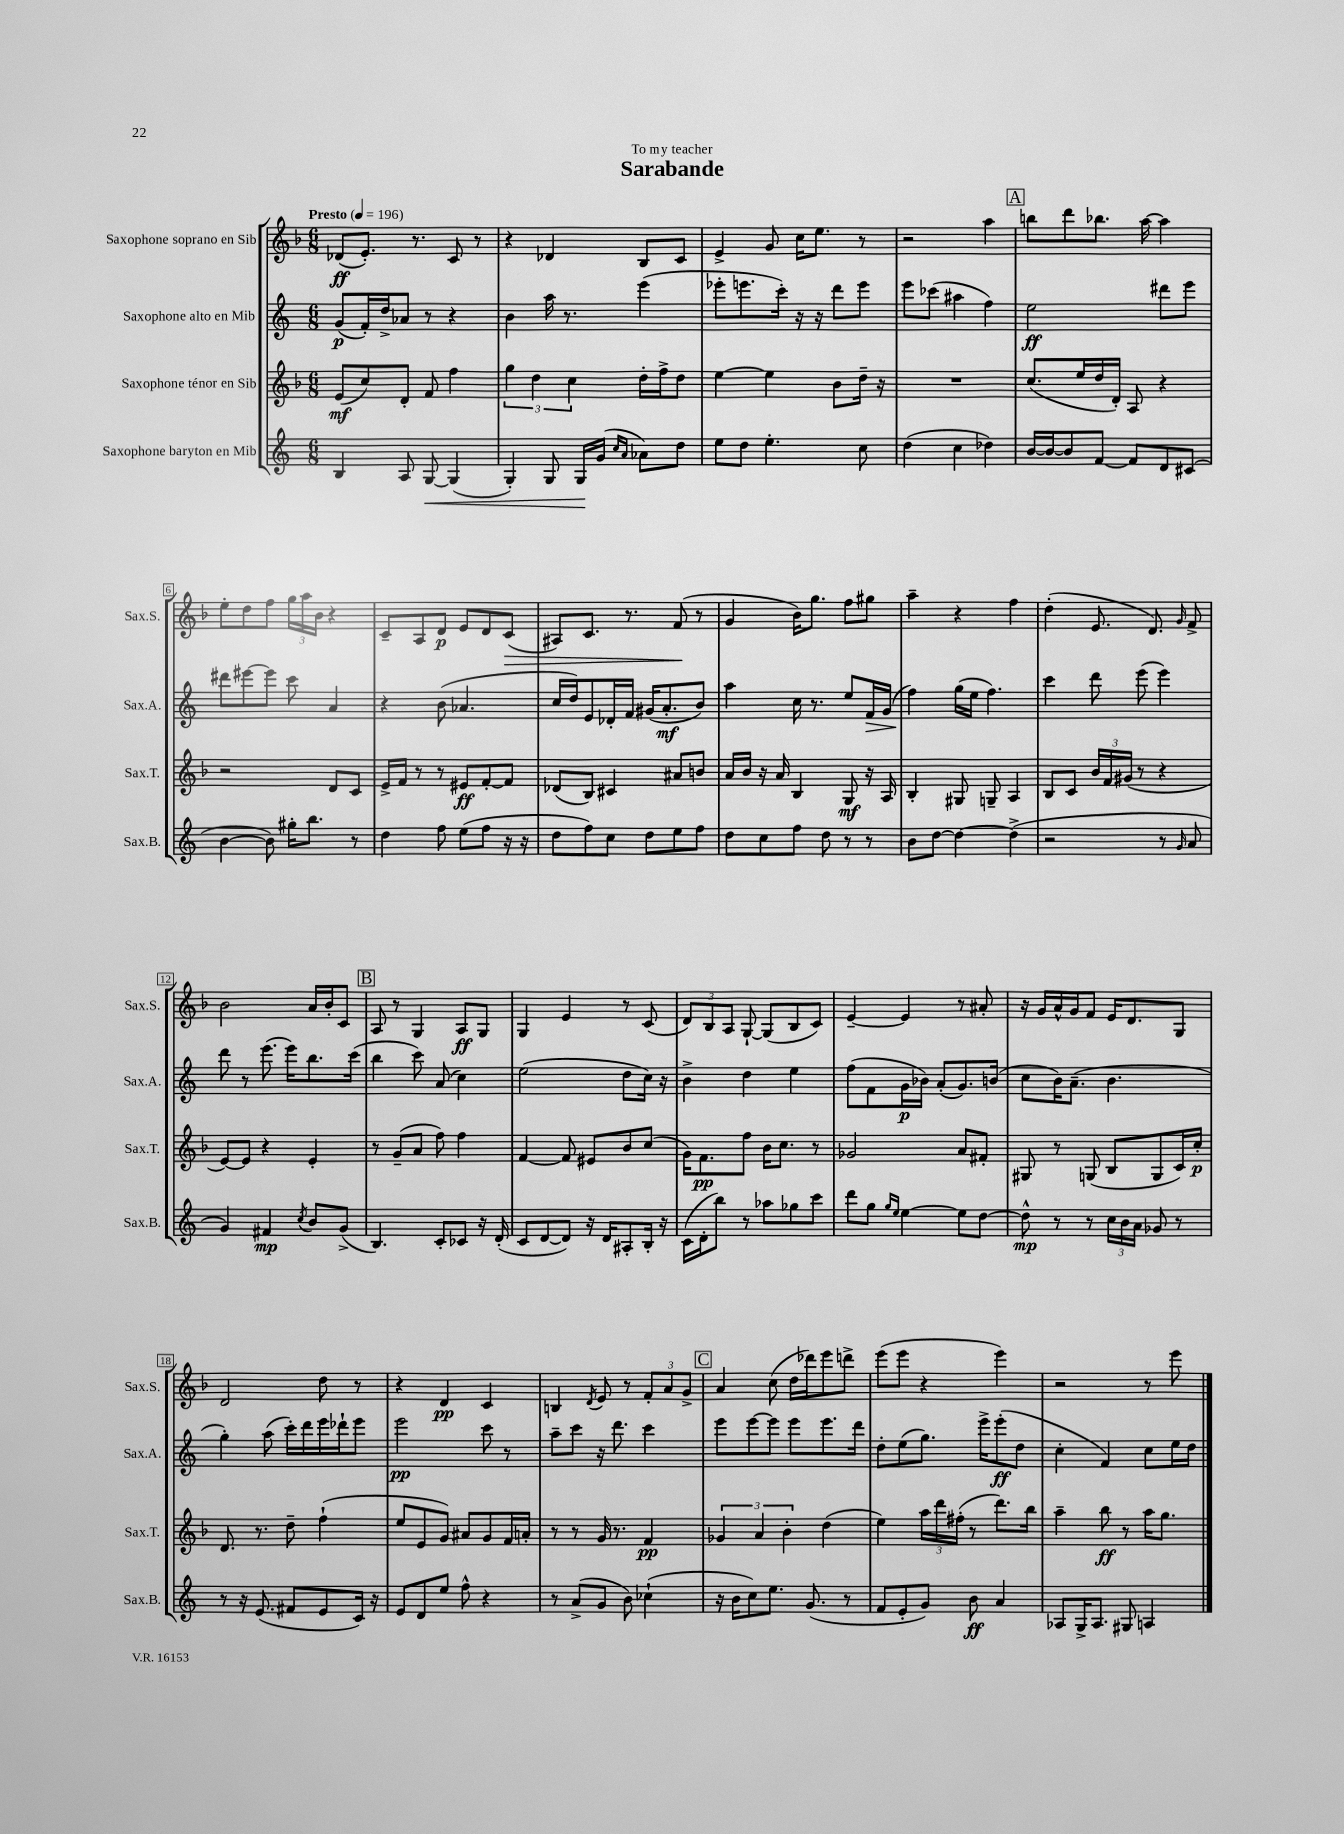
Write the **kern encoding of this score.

**kern	**dynam	**kern	**dynam	**kern	**dynam	**kern	**dynam
*part4	*part4	*part3	*part3	*part2	*part2	*part1	*part1
*staff4	*staff4	*staff3	*staff3	*staff2	*staff2	*staff1	*staff1
*I"Saxophone baryton en Mib	*	*I"Saxophone ténor en Sib	*	*I"Saxophone alto en Mib	*	*I"Saxophone soprano en Sib	*
*I'Sax.B.	*	*I'Sax.T.	*	*I'Sax.A.	*	*I'Sax.S.	*
*clefG2	*	*clefG2	*	*clefG2	*	*clefG2	*
*k[]	*	*k[b-]	*	*k[]	*	*k[b-]	*
*M6/8	*	*M6/8	*	*M6/8	*	*M6/8	*
*MM196	*	*MM196	*	*MM196	*	*MM196	*
=1	=1	=1	=1	=1	=1	=1	=1
!	!	!	!	!	!	!LO:TX:a:B:t=Presto	!
4B/	.	(8e/L	mf	(8g/L	p	(8d-X/L	ff
.	.	8cc/)	.	16f'/L)	.	8.e'/J)	.
.	.	.	.	16dd^/J	.	.	.
8A/	.	8d'/J	.	8a-X/J	.	.	.
.	.	.	.	.	.	8.r	.
!	!LO:HP:b	!	!	!	!	!	!
[8G/	<	8f/	.	8r	.	.	.
(4G/]	.	4ff\	.	4r	.	8c/	.
.	.	.	.	.	.	8r	.
=2	=2	=2	=2	=2	=2	=2	=2
4G'/)	.	6gg\	.	4b\	.	4r	.
.	.	6dd\	.	.	.	.	.
8G/	.	.	.	16aa\	.	4d-X/	.
.	.	.	.	8.r	.	.	.
.	.	6cc\	.	.	.	.	.
16G/LL	.	.	.	.	.	.	.
(16g/JJ	[	.	.	.	.	.	.
16qqcc/LL	.	.	.	.	.	.	.
16qqa/JJ	.	.	.	.	.	.	.
8a-X\L)	.	16dd'\LL	.	(4eee\	.	8B-/L	.
.	.	16ff^\J	.	.	.	.	.
8dd\J	.	8dd\J	.	.	.	8c/J	.
=3	=3	=3	=3	=3	=3	=3	=3
8ee\L	.	[4ee\	.	8eee-X'\L	.	4e^/	.
8dd\J	.	.	.	8.eeen\	.	.	.
4.ee'\	.	4ee\]	.	.	.	8g/	.
.	.	.	.	16ccc'\Jk)	.	.	.
.	.	.	.	16r	.	16cc\KL	.
.	.	.	.	16r	.	8.ee\J	.
.	.	8b-\L	.	8ddd\L	.	.	.
8cc\	.	16dd~\Jk	.	8eee\J	.	8r	.
.	.	16r	.	.	.	.	.
=4	=4	=4	=4	=4	=4	=4	=4
(4dd\	.	2.r	.	8eee\L	.	2r	.
.	.	.	.	(8ccc-X\J	.	.	.
4cc\	.	.	.	4aa#X\	.	.	.
4dd-X\)	.	.	.	4ff\)	.	4aa\	.
!!LO:REH:place=s1:t=A
=5	=5	=5	=5	=5	=5	=5	=5
[16b/LL	.	(8.cc/L	.	2ee\	ff	8bbn\L	.
16b/J_	.	.	.	.	.	.	.
8b/]	.	.	.	.	.	8ddd\	.
.	.	16ee/L	.	.	.	.	.
[8f/J	.	16dd/	.	.	.	8.bb-X\J	.
.	.	16d'/JJ)	.	.	.	.	.
8f/L]	.	8A/	.	.	.	.	.
.	.	.	.	.	.	[16aa\	.
8d/	.	4r	.	8ddd#X\L	.	4aa\]	.
(8c#X/J	.	.	.	8eee\J	.	.	.
!!LO:LB:g=z
=6	=6	=6	=6	=6	=6	=6	=6
[4b\	.	2r	.	8ddd#X\L	.	8ee'\L	.
.	.	.	.	[8eee#X\	.	8dd\	.
8b\])	.	.	.	8eee#\J]	.	8ff\J	.
16gg#X'\KL	.	.	.	8ccc\	.	24gg\LL	.
.	.	.	.	.	.	24aa\	.
8.bb\J	.	.	.	.	.	.	.
.	.	.	.	.	.	24b-\JJ	.
.	.	8d/L	.	4a/	.	4r	.
8r	.	8c/J	.	.	.	.	.
=7	=7	=7	=7	=7	=7	=7	=7
4dd\	.	16e^/LL	.	4r	.	8c~/L	.
.	.	16f/JJ	.	.	.	.	.
.	.	8r	.	.	.	8A/	.
8ff\	.	8r	.	(8b\	.	8d/J	p
(8ee\L	.	8e#X/L	ff	4.a-X/	.	8e/L	.
8ff\J	.	[8f'/	.	.	.	8d/	.
!	!	!	!	!	!	!	!LO:HP:b
16r	.	8f/J]	.	.	.	(8c/J	>
16r	.	.	.	.	.	.	.
=8	=8	=8	=8	=8	=8	=8	=8
8dd\L	.	(8d-X/L	.	16cc/LL	.	8A#X/L)	.
.	.	.	.	16dd/J)	.	.	.
8ff\)	.	8B-/J)	.	8e/	.	8.c/J	.
8cc\J	.	4c#X/	.	16d-X'/L	.	.	.
.	.	.	.	16f/JJ	.	8.r	.
8dd\L	.	.	.	(16g#X/KL	.	.	.
.	.	.	.	8.a'/	mf	.	.
8ee\	.	8a#X/L	.	.	.	(8f/	.
8ff\J	.	8bn/J	.	8b/J)	.	8r	]
=9	=9	=9	=9	=9	=9	=9	=9
8dd\L	.	16a/LL	.	4aa\	.	4g/	.
.	.	16b-/JJ	.	.	.	.	.
8cc\	.	16r	.	.	.	.	.
.	.	16a/	.	.	.	.	.
8ff\J	.	4B-/	.	16cc\	.	16b-\KL)	.
.	.	.	.	8.r	.	8.gg\J	.
8dd\	.	.	.	.	.	.	.
8r	.	8G/	mf	8ee/L	.	8ff\L	.
!	!	!	!	!	!LO:HP:b	!	!
8r	.	16r	.	16f/L	>	8gg#X\J	.
.	.	16A/	.	(16g/JJ	.	.	.
=10	=10	=10	=10	=10	=10	=10	=10
8b\L	.	4B-'/	.	4ff\)	.	4aa~\	.
[8dd\J	.	.	.	.	.	.	.
4dd\_	.	8G#X/	.	(16gg\LL	]	4r	.
.	.	.	.	16ee\JJ	.	.	.
.	.	8Gn~/	.	4.ff\)	.	.	.
(4dd^\]	.	4A/	.	.	.	4ff\	.
=11	=11	=11	=11	=11	=11	=11	=11
2r	.	8B-/L	.	4ccc\	.	(4dd'\	.
.	.	8c/J	.	.	.	.	.
.	.	24b-/LL	.	8ddd\	.	8.e/	.
.	.	24f/	.	.	.	.	.
.	.	(24g#X/JJ	.	.	.	.	.
.	.	8r	.	(8eee\	.	.	.
.	.	.	.	.	.	8.d/)	.
8r	.	4r	.	4eee\)	.	.	.
16qqg/	.	.	.	.	.	16qqg/	.
8a/	.	.	.	.	.	8f^/	.
!!LO:LB:g=z
=12	=12	=12	=12	=12	=12	=12	=12
4g/)	.	[8e/L)	.	8ddd\	.	2b-\	.
.	.	8e/J]	.	8r	.	.	.
4f#X/	mp	4r	.	(8.eee\	.	.	.
.	.	.	.	16eee\KL)	.	.	.
8qcc/	.	.	.	.	.	.	.
8b/L	.	4e'/	.	8.bb\	.	16a/LL	.
.	.	.	.	.	.	16b-'/J	.
(8g^/J	.	.	.	.	.	8c/J	.
.	.	.	.	(16ccc\Jk	.	.	.
!!LO:REH:place=s1:t=B
=13	=13	=13	=13	=13	=13	=13	=13
4.B/)	.	8r	.	4bb\	.	8A/	.
.	.	(8g~/L	.	.	.	8r	.
.	.	8a/J	.	8ccc\)	.	4G/	.
8c'/L	.	8ff\)	.	(8a/	.	.	.
8c-X/J	.	4ff\	.	4cc\)	.	8A/L	ff
16r	.	.	.	.	.	8G/J	.
(16d'/	.	.	.	.	.	.	.
=14	=14	=14	=14	=14	=14	=14	=14
8c/L	.	[4f/	.	(2ee\	.	4G/	.
[8d/	.	.	.	.	.	.	.
8d/J])	.	8f/]	.	.	.	4e/	.
16r	.	8e#X/L	.	.	.	.	.
16d/KL	.	.	.	.	.	.	.
8A#X'/	.	8b-/	.	8dd\L	.	8r	.
16B'/Jk	.	(8cc/J	.	16cc\Jk)	.	(8c/	.
16r	.	.	.	16r	.	.	.
=15	=15	=15	=15	=15	=15	=15	=15
(16c\LL	.	16g\KL)	.	4b^\	.	12d/L)	.
16d'\J	.	8.f\	pp	.	.	.	.
.	.	.	.	.	.	12B-/	.
8bb\J)	.	.	.	.	.	.	.
.	.	.	.	.	.	12A/J	.
8r	.	8ff\J	.	4dd\	.	[8G`/	.
8aa-X\L	.	16b-\KL	.	.	.	(8G/L]	.
.	.	8.cc\J	.	.	.	.	.
8gg-X\	.	.	.	4ee\	.	8B-/	.
8ccc\J	.	8r	.	.	.	8c/J)	.
=16	=16	=16	=16	=16	=16	=16	=16
8ddd\L	.	2g-X/	.	(8ff\L	.	[4e~/	.
8gg\J	.	.	.	8f\	.	.	.
16qqgg/LL	.	.	.	.	.	.	.
16qqee/JJ	.	.	.	.	.	.	.
[4ee\	.	.	.	16g\L	p	4e/]	.
.	.	.	.	16b-X\JJ)	.	.	.
.	.	.	.	(8a'/L	.	.	.
8ee\L]	.	8a/L	.	8.g/)	.	8r	.
[8dd\J	.	8f#X'/J	.	.	.	8a#X'/	.
.	.	.	.	(16bn/Jk	.	.	.
=17	=17	=17	=17	=17	=17	=17	=17
8dd^^\]	mp	8G#X/	.	8cc\L	.	16r	.
.	.	.	.	.	.	16g/LL	.
8r	.	8r	.	16b\K)	.	16a^^/	.
.	.	.	.	(8.a~\J	.	16g/J	.
8r	.	(8Gn/	.	.	.	8f/J	.
24cc\LL	.	8B-/L	.	4.b\	.	16e/KL	.
24b\	.	.	.	.	.	.	.
.	.	.	.	.	.	8.d/	.
24a\JJ	.	.	.	.	.	.	.
8g-X/	.	8G/	.	.	.	.	.
8r	.	16c/L)	.	.	.	8G/J	.
.	.	16cc'/JJ	p	.	.	.	.
!!LO:LB:g=z
=18	=18	=18	=18	=18	=18	=18	=18
8r	.	8.d/	.	4gg'\)	.	2d/	.
16r	.	.	.	.	.	.	.
(8.e/	.	8.r	.	.	.	.	.
.	.	.	.	(8aa\	.	.	.
8f#X/L	.	8dd~\	.	16ccc'\LL)	.	.	.
.	.	.	.	16ddd\	.	.	.
8e/	.	(4ff`\	.	16eee\	.	8dd\	.
.	.	.	.	16ddd-X`\J	.	.	.
16c/Jk)	.	.	.	8eee\J	.	8r	.
16r	.	.	.	.	.	.	.
=19	=19	=19	=19	=19	=19	=19	=19
8e/L	.	8ee/L	.	2eee\	pp	4r	.
8d/	.	8e/	.	.	.	.	.
8ee/J	.	8g/J)	.	.	.	4d/	pp
8ff^^\	.	8a#X/L	.	.	.	.	.
4r	.	8g/	.	8ccc\	.	4c/	.
.	.	16f/L	.	8r	.	.	.
.	.	16an'/JJ	.	.	.	.	.
=20	=20	=20	=20	=20	=20	=20	=20
8r	.	8r	.	8aa~\L	.	4Bn/	.
(8a^/L	.	8r	.	8ccc\J	.	.	.
.	.	.	.	.	.	8qd/	.
8g/J	.	16g/	.	16r	.	8e/	.
.	.	8.r	.	8.ddd\	.	.	.
8b\)	.	.	.	.	.	8r	.
(4cc-X`\	.	4f/	pp	4ccc\	.	12f'/L	.
.	.	.	.	.	.	12a/	.
.	.	.	.	.	.	12g^/J	.
!!LO:REH:place=s1:t=C
=21	=21	=21	=21	=21	=21	=21	=21
16r	.	6g-X/	.	8eee\L	.	4a/	.
16b\KL	.	.	.	.	.	.	.
8cc\)	.	.	.	[8eee\	.	.	.
.	.	6a/	.	.	.	.	.
8.ee\J	.	.	.	8eee\J]	.	(8cc\	.
.	.	6b-'\	.	.	.	.	.
.	.	.	.	8eee\L	.	16dd\LL	.
(8.g/	.	.	.	.	.	16ddd-X\J)	.
.	.	(4dd\	.	8.eee\	.	8eee\	.
8r	.	.	.	.	.	8dddn^\J	.
.	.	.	.	16ddd\Jk	.	.	.
=22	=22	=22	=22	=22	=22	=22	=22
8f/L	.	4ee\)	.	8dd'\L	.	(8eee\L	.
8e'/	.	.	.	(8ee\	.	8eee\J	.
8g/J)	.	24aa\LL	.	8.gg\J)	.	4r	.
.	.	24ddd\	.	.	.	.	.
.	.	(24ff#X'\JJ	.	.	.	.	.
8b\	ff	8r	.	.	.	.	.
.	.	.	.	16eee^\KL	.	.	.
4a/	.	8.ddd\L)	.	(8eee'\	ff	4eee\)	.
.	.	.	.	8dd\J	.	.	.
.	.	16bb-\Jk	.	.	.	.	.
=23	=23	=23	=23	=23	=23	=23	=23
8A-X/L	.	4aa~\	.	4cc'\	.	2r	.
16G^/K	.	.	.	.	.	.	.
8.A-/J	.	.	.	.	.	.	.
.	.	8bb-\	ff	4f/)	.	.	.
8G#X/	.	8r	.	.	.	.	.
4An/	.	16aa\KL	.	8cc\L	.	8r	.
.	.	8.gg\J	.	.	.	.	.
.	.	.	.	16ee\L	.	8eee\	.
.	.	.	.	16dd\JJ	.	.	.
==	==	==	==	==	==	==	==
*-	*-	*-	*-	*-	*-	*-	*-
